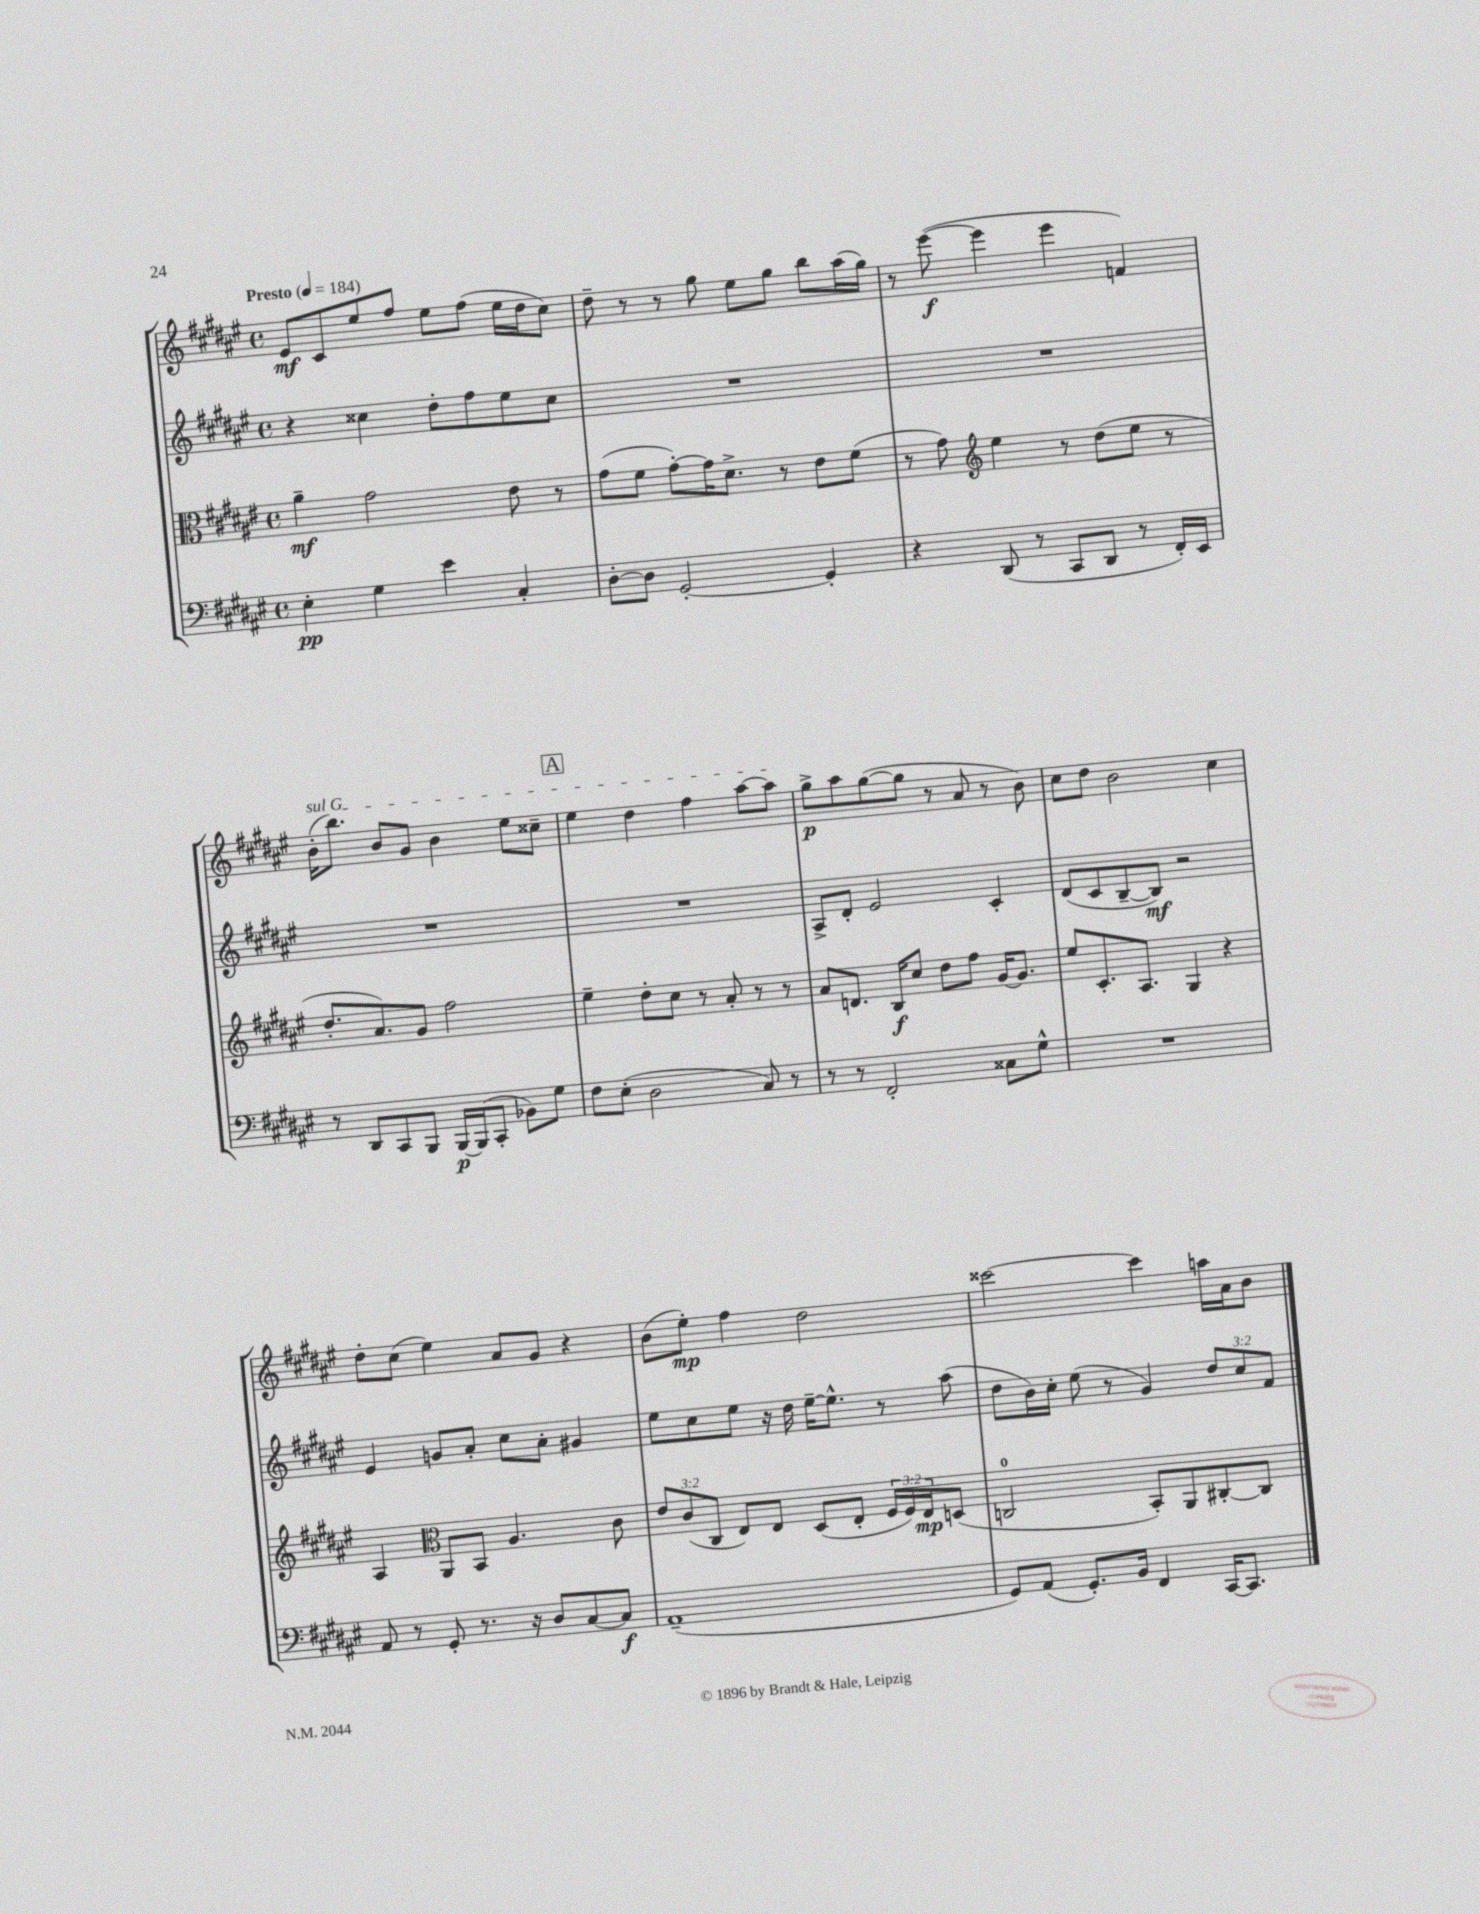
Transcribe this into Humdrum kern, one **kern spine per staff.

**kern	**kern	**kern	**kern
*staff4	*staff3	*staff2	*staff1
*clefF4	*clefC3	*clefG2	*clefG2
*k[f#c#g#d#a#e#]	*k[f#c#g#d#a#e#]	*k[f#c#g#d#a#e#]	*k[f#c#g#d#a#e#]
*M4/4	*M4/4	*M4/4	*M4/4
*met(c)	*met(c)	*met(c)	*met(c)
*MM184	*MM184	*MM184	*MM184
4E#'	4a#~	4r	8e#
.	.	.	8c#
4G#	2g#	4cc##	8ee#
.	.	.	8ff#
4e#	.	8dd#'	8ee#
.	.	8ff#	(8ff#
4C#'	8e#	8ee#	16ee#
.	.	.	16dd#
.	8r	8cc##	8cc#)
=	=	=	=
[8D#'	(8g#	1r	8dd#~
8D#]	8f#	.	8r
[2GG#'	[8g#')	.	8r
.	16g#]	.	8gg#
.	8.d#^	.	.
.	.	.	8ee#
.	8r	.	8gg#
4GG#']	8e#	.	8bb
.	(8f#	.	(16aa#
.	.	.	16gg#)
=	=	=	=
4r	8r	1r	8r
.	8g#)	.	([8eee#
*	*clefG2	*	*
(8DD#	4ee#	.	4eee#]
8r	.	.	.
8CC#	8r	.	4eee#
8DD#	(8dd#	.	.
8r	8ee#	.	4f)
16FF#')	8r	.	.
16EE#	.	.	.
=	=	=	=
8r	8.dd#'	1r	(16b'
.	.	.	8.bb)
8DD#	.	.	.
.	8.a#)	.	.
8CC#	.	.	8b
8BBB	8g#	.	8g#
[16BBB	2ff#	.	4b
(16BBB]	.	.	.
8CC#'	.	.	.
8BB-)	.	.	8ee#
8G#	.	.	8cc##~
=	=	=	=
8F#	4ee#~	1r	4ee#
(8E#'	.	.	.
2D#	8dd#'	.	4dd#
.	8cc#	.	.
.	8r	.	4ff#
.	8a#'	.	.
8C#)	8r	.	[8aa#
8r	8r	.	8aa#]
=	=	=	=
8r	8a#	8A#^	8gg#^
8r	8.d	8d#'	8aa#
2FF#'	.	2e#	([8gg#
.	16B	.	.
.	8cc#	.	8gg#]
.	8dd#	.	8r
.	8ff#	.	8a#
8C##	[16g#	4c#'	8r
.	8.g#]	.	.
8G#^^	.	.	8b)
=	=	=	=
1r	8ee#	(8d#	8cc#
.	8.c#'	8c#	8dd#
.	.	[8B~	2b
.	8.A#	.	.
.	.	8B])	.
.	4G#	2r	.
.	4r	.	4cc#
=	=	=	=
8AA#	4A#	4e#	8dd#'
8r	.	.	(8cc#
*	*clefC3	*	*
8GG#'	8AA#	8g	4ee#)
8.r	8BB	8a#'	.
.	4.A#	8cc#	8a#
16r	.	.	.
8D#	.	8a#'	8g#
[8C#	.	4g#	4r
8C#]	8c#	.	.
=	=	=	=
(1AA#~	12e#	8ee#	(8b
.	(12c#	.	.
.	.	8cc#	8ee#')
.	12C#	.	.
.	8E#)	8ee#	4ff#
.	8E#	16r	.
.	.	16dd#	.
.	(8D#	[16ee#~	2dd#
.	.	8.ee#^^]	.
.	8E#'	.	.
.	24F#	8r	.
.	24F#)	.	.
.	24E#	.	.
.	(8D	(8aa#	.
=	=	=	=
8GG#)	2C	8dd#	[2ccc##
(8AA#	.	16b)	.
.	.	16cc#'	.
8.GG#')	.	(8ee#	.
.	.	8r	.
16BB	.	.	.
4FF#	8BB')	4g#)	4ccc##]
.	8AA#	.	.
[16CC#	[8C#'	12dd#	16aa
8.CC#]	.	.	16a#
.	.	12cc#	.
.	8C#]	.	8b
.	.	12f#	.
==	==	==	==
*-	*-	*-	*-
